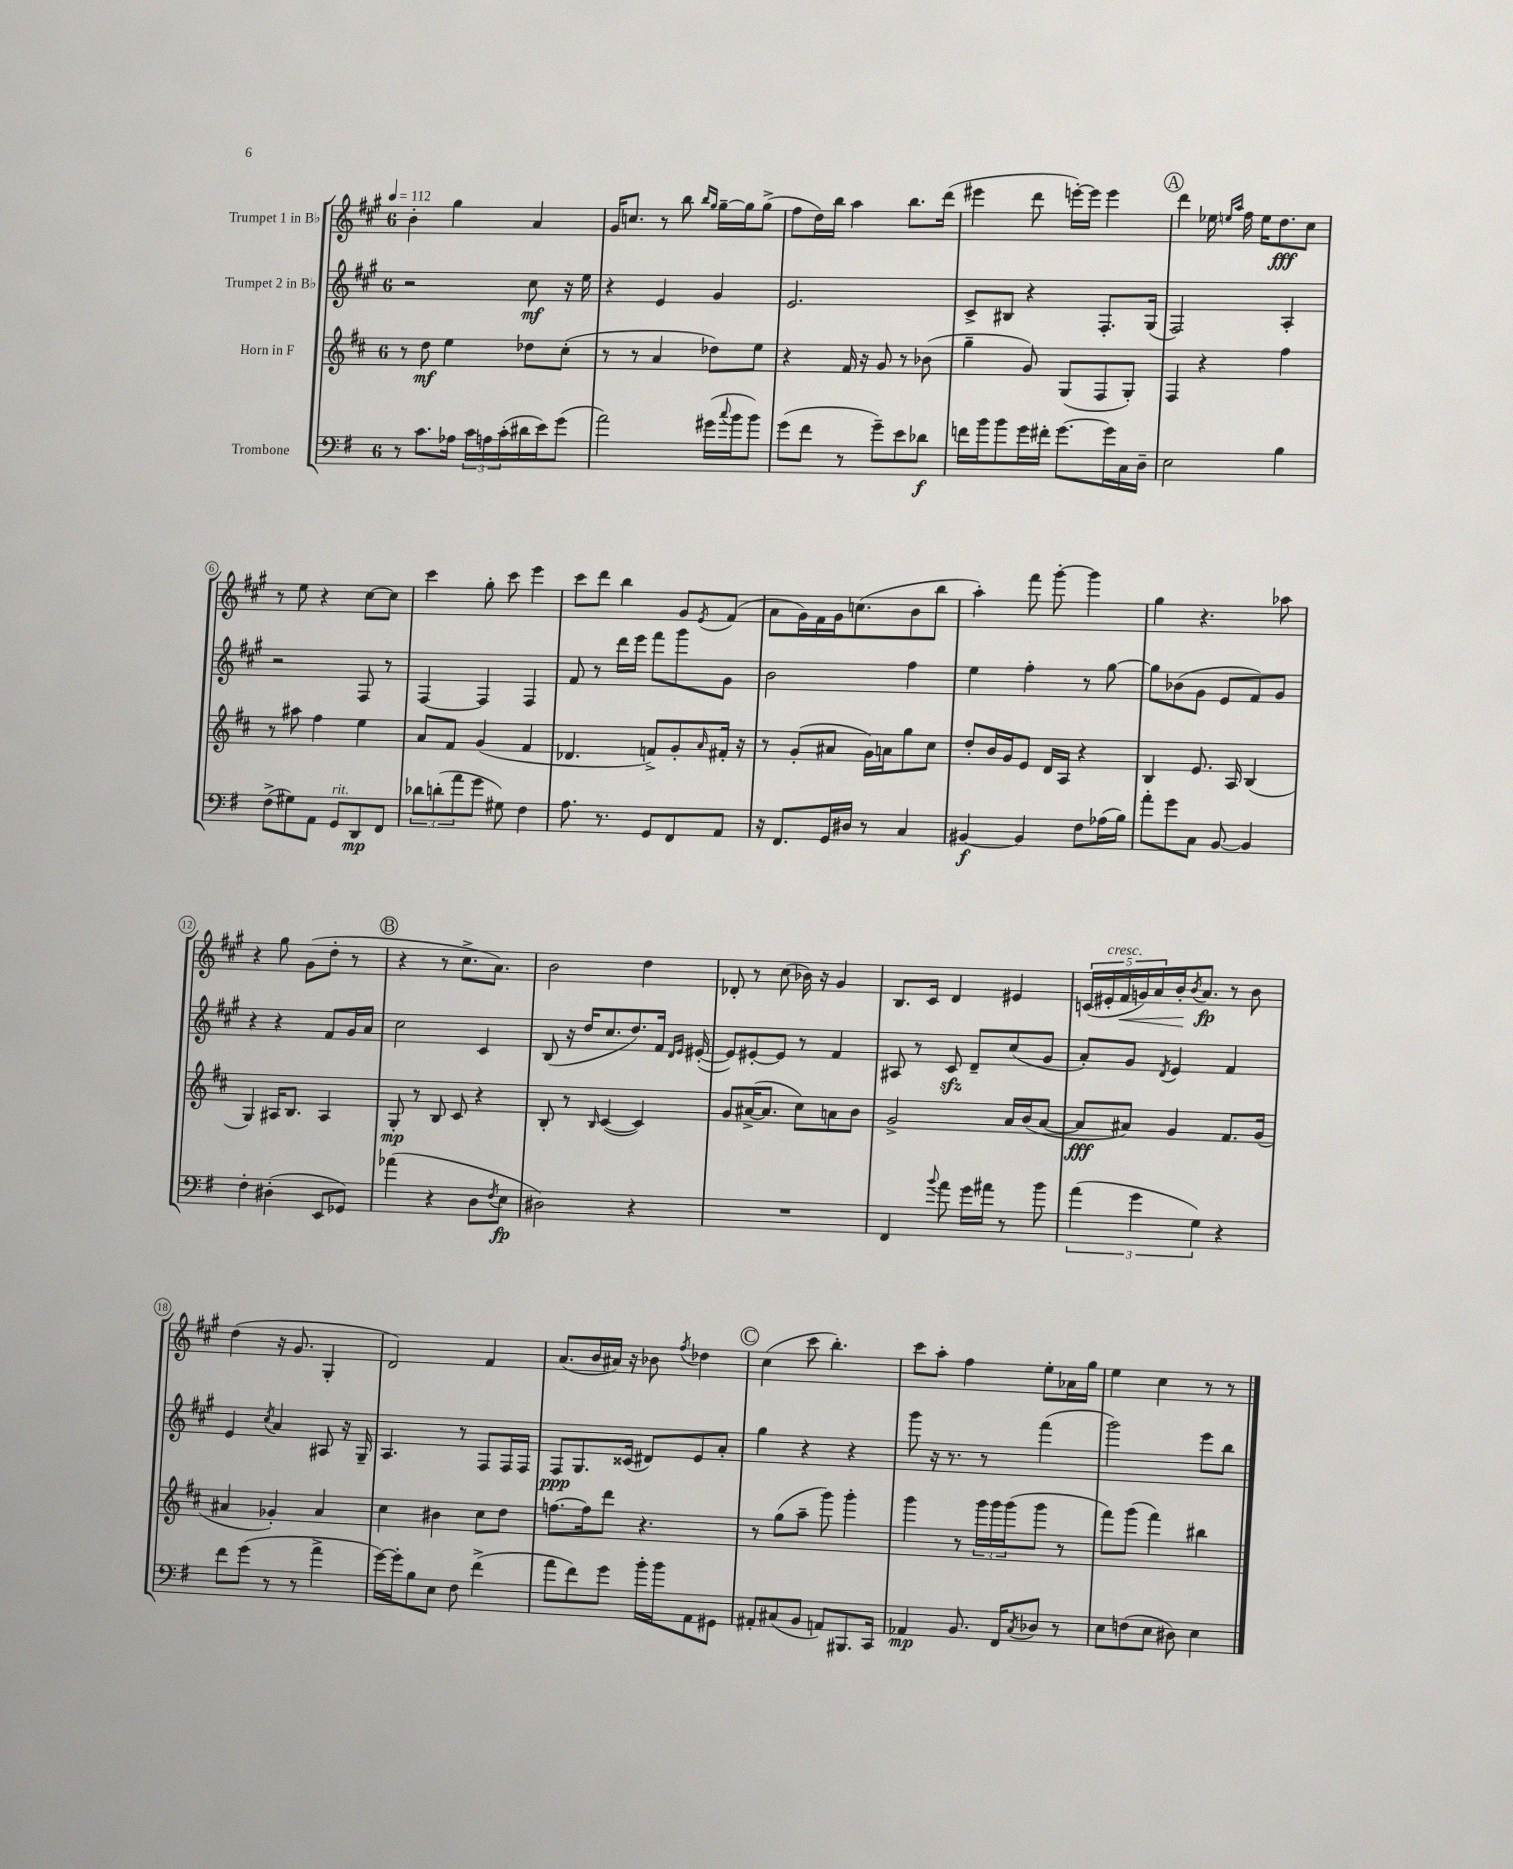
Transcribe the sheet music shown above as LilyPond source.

<<
\new StaffGroup <<
\new Staff = "s0" \with { instrumentName = "Trumpet 1 in Bb" } {
    \clef treble \key a \major \once \override Staff.TimeSignature.style = #'single-digit \time 6/8 \tempo 4 = 112
    b'4-. gis''4 a'4 |
    gis'16 c''8. r8 b''8 \grace { b''16 gis''16 } gis''16~-- gis''16 gis''8->( |
    fis''8 d''16) b''16 a''4 b''8. d'''16( |
    eis'''4 d'''8 e'''16~-.) e'''16 e'''4 |
    \mark \markup { \circle "A" } d'''4 ees''16 \grace { e''16 a''16 } fis''16 e''16 d''8.\fff cis''8 |
    r8 e''8 r4 cis''8~ cis''8 |
    cis'''4 gis''8-. cis'''8 e'''4 |
    cis'''8 d'''8 b''4 gis'8 \acciaccatura { e'8 } fis'8( |
    a'8 gis'16) fis'16 gis'16 c''8.( b'8 b''8 |
    a''4-.) fis'''8 gis'''8~-. gis'''4 |
    gis''4 r4. aes''8 |
    r4 gis''8 gis'8( d''8-. r8 |
    \mark \markup { \circle "B" } r4 r8 cis''8.-> a'8.) |
    b'2 d''4 |
    des'8-. r8 cis''8( bes'16) r16 gis'4 |
    b8. cis'16 d'4 eis'4 |
    \tuplet 5/4 { c'16( eis'16-.^\markup { \italic "cresc." } fis'16\< g'16) a'16 } b'16-.\! \acciaccatura { b'8 } a'8.\fp r8 b'8 |
    d''4( r16 gis'8. gis4-. |
    d'2) fis'4 |
    a'8.( b'16 ais'16) r16 bes'8 \acciaccatura { fis''8 } des''4 |
    \mark \markup { \circle "C" } cis''4( cis'''8 b''4.-.) |
    cis'''8 a''8-. fis''4 e''8-. aes'16 gis''16 |
    e''4 cis''4 r8 r8 \bar "|." |
}
\new Staff = "s1" \with { instrumentName = "Trumpet 2 in Bb" } {
    \clef treble \key a \major \once \override Staff.TimeSignature.style = #'single-digit \time 6/8
    r2 cis''8\mf r16 e''16 |
    r4 e'4 gis'4 |
    e'2. |
    cis'8-> bis8 r4 fis8.-. gis16( |
    \mark \markup { \circle "A" } fis2) a4-. |
    r2 fis8 r8 |
    fis4~ fis4 fis4 |
    fis'8 r8 d'''16 e'''16 fis'''8 gis'''8 gis'8 |
    b'2 fis''4 |
    e''4 fis''4-. r8 gis''8~ |
    gis''8 bes'8( gis'8 e'8 fis'8) gis'8 |
    r4 r4 fis'8 gis'16 a'16 |
    \mark \markup { \circle "B" } cis''2 cis'4 |
    b8( r16 d''16 cis''8. d''8.) fis'16 \grace { d'16 e'16 } eis'16~-.( |
    eis'8) eis'8~-. eis'8 r8 fis'4 |
    ais8 r8 cis'8\sfz d'8-- cis''8( gis'8 |
    a'8-.) gis'8 \acciaccatura { d'8 } e'4 fis'4 |
    e'4 \acciaccatura { cis''8 } a'4 ais8 r16 gis16-- |
    a4. r8 fis8 fis16 fis16 |
    fis8\ppp gis8. cisis'16( dis'8) e'8 a'8-. |
    \mark \markup { \circle "C" } gis''4 r4 r4 |
    gis'''8 r16 r8. r8 fis'''4( |
    gis'''2) e'''8 b''8 \bar "|." |
}
\new Staff = "s2" \with { instrumentName = "Horn in F" } {
    \clef treble \key d \major \once \override Staff.TimeSignature.style = #'single-digit \time 6/8
    r8 d''8\mf e''4 des''8 cis''8-.( |
    r8 r8 a'4 des''8) e''8 |
    r4 fis'16 r16 g'8 r8 bes'8( |
    g''4-- g'8) g8( fis8 g8-.) |
    \mark \markup { \circle "A" } fis4 r4 fis''4 |
    r8 ais''8 fis''4 e''4 |
    a'8 fis'8 g'4( fis'4 |
    des'4. f'8->) g'8-. \grace { a'16 } fis'16-. r16 |
    r8 g'8-.( ais'8 g'16) a'16 g''8 cis''8 |
    d''8-. b'16 g'16 e'8 d'16 a16 r4 |
    b4 e'8. a16 b4( |
    g4) ais16 b8. ais4 |
    \mark \markup { \circle "B" } g8-.\mp r8 b8 cis'8 r4 |
    b8-. r8 \grace { b16 } cis'4~( cis'4) |
    g'8 ais'16~->( ais'8. cis''8) a'8 b'8 |
    g'2-> a'16 b'16( a'8~ |
    a'8\fff ais'8) g'4 fis'8. g'16( |
    ais'4 ges'4-.) ais'4 |
    cis''4 bis'4 cis''8 d''8 |
    f''8.~ f''16 d'''8 r4. |
    \mark \markup { \circle "C" } r8 g''8( a''8-- g'''8) g'''4-. |
    g'''4 r8 \tuplet 3/2 { g'''16 g'''16 g'''16( } g'''8 r8 |
    fis'''8) g'''8( fis'''4) bis''4 \bar "|." |
}
\new Staff = "s3" \with { instrumentName = "Trombone" } {
    \clef bass \key g \major \once \override Staff.TimeSignature.style = #'single-digit \time 6/8
    r8 c'8. aes16 \tuplet 3/2 { c'16 a16 c'16-.( } dis'16 e'16) g'8( |
    a'2) gis'16( \appoggiatura { c''8 } b'16 b'8) |
    g'8( fis'8 r8 g'8--) e'8 des'8\f |
    f'16 b'16 b'8 g'16 fis'16-. g'8.~ g'16 c16 d16-- |
    \mark \markup { \circle "A" } e2 b4 |
    fis8->( gis8) a,8 g,8^\markup { \italic "rit." } d,8\mp fis,8 |
    \tuplet 3/2 { des'8 d'8-.( a'8 } g'8 gis8) fis4 |
    a8. r8. g,8 fis,8 a,8 |
    r16 fis,8. g,16 dis16 r8 c4 |
    bis,4~\f bis,4 fis8 aes16( b16) |
    a'8-. g'8 c8 b,8~ b,4 |
    fis4-. dis4-.( e,8 ges,8) |
    \mark \markup { \circle "B" } aes'4( r4 d8 \acciaccatura { fis8 } e8\fp |
    dis2) r4 |
    R2. |
    fis,4 \appoggiatura { b'8 } a'8 g'16 ais'16 r8 b'8 |
    \tuplet 3/2 { a'4( g'4 g4) } r4 |
    fis'8 g'8( r8 r8 a'4-> |
    g'16~) g'16-. b8 e8 fis8 fis'4->( |
    a'8 fis'8) g'8 b'16-. b'16 a,8 gis,8 |
    \mark \markup { \circle "C" } ais,8-. cis8( b,8 a,8) bis,,8. c,16 |
    aes,4\mp b,8. fis,16 \acciaccatura { c8 } des8 r8 |
    e8 f8( e8 dis8) e4 \bar "|." |
}
>>
>>
\layout { \context { \Score \override BarNumber.stencil = #(make-stencil-circler 0.1 0.3 ly:text-interface::print) } }
